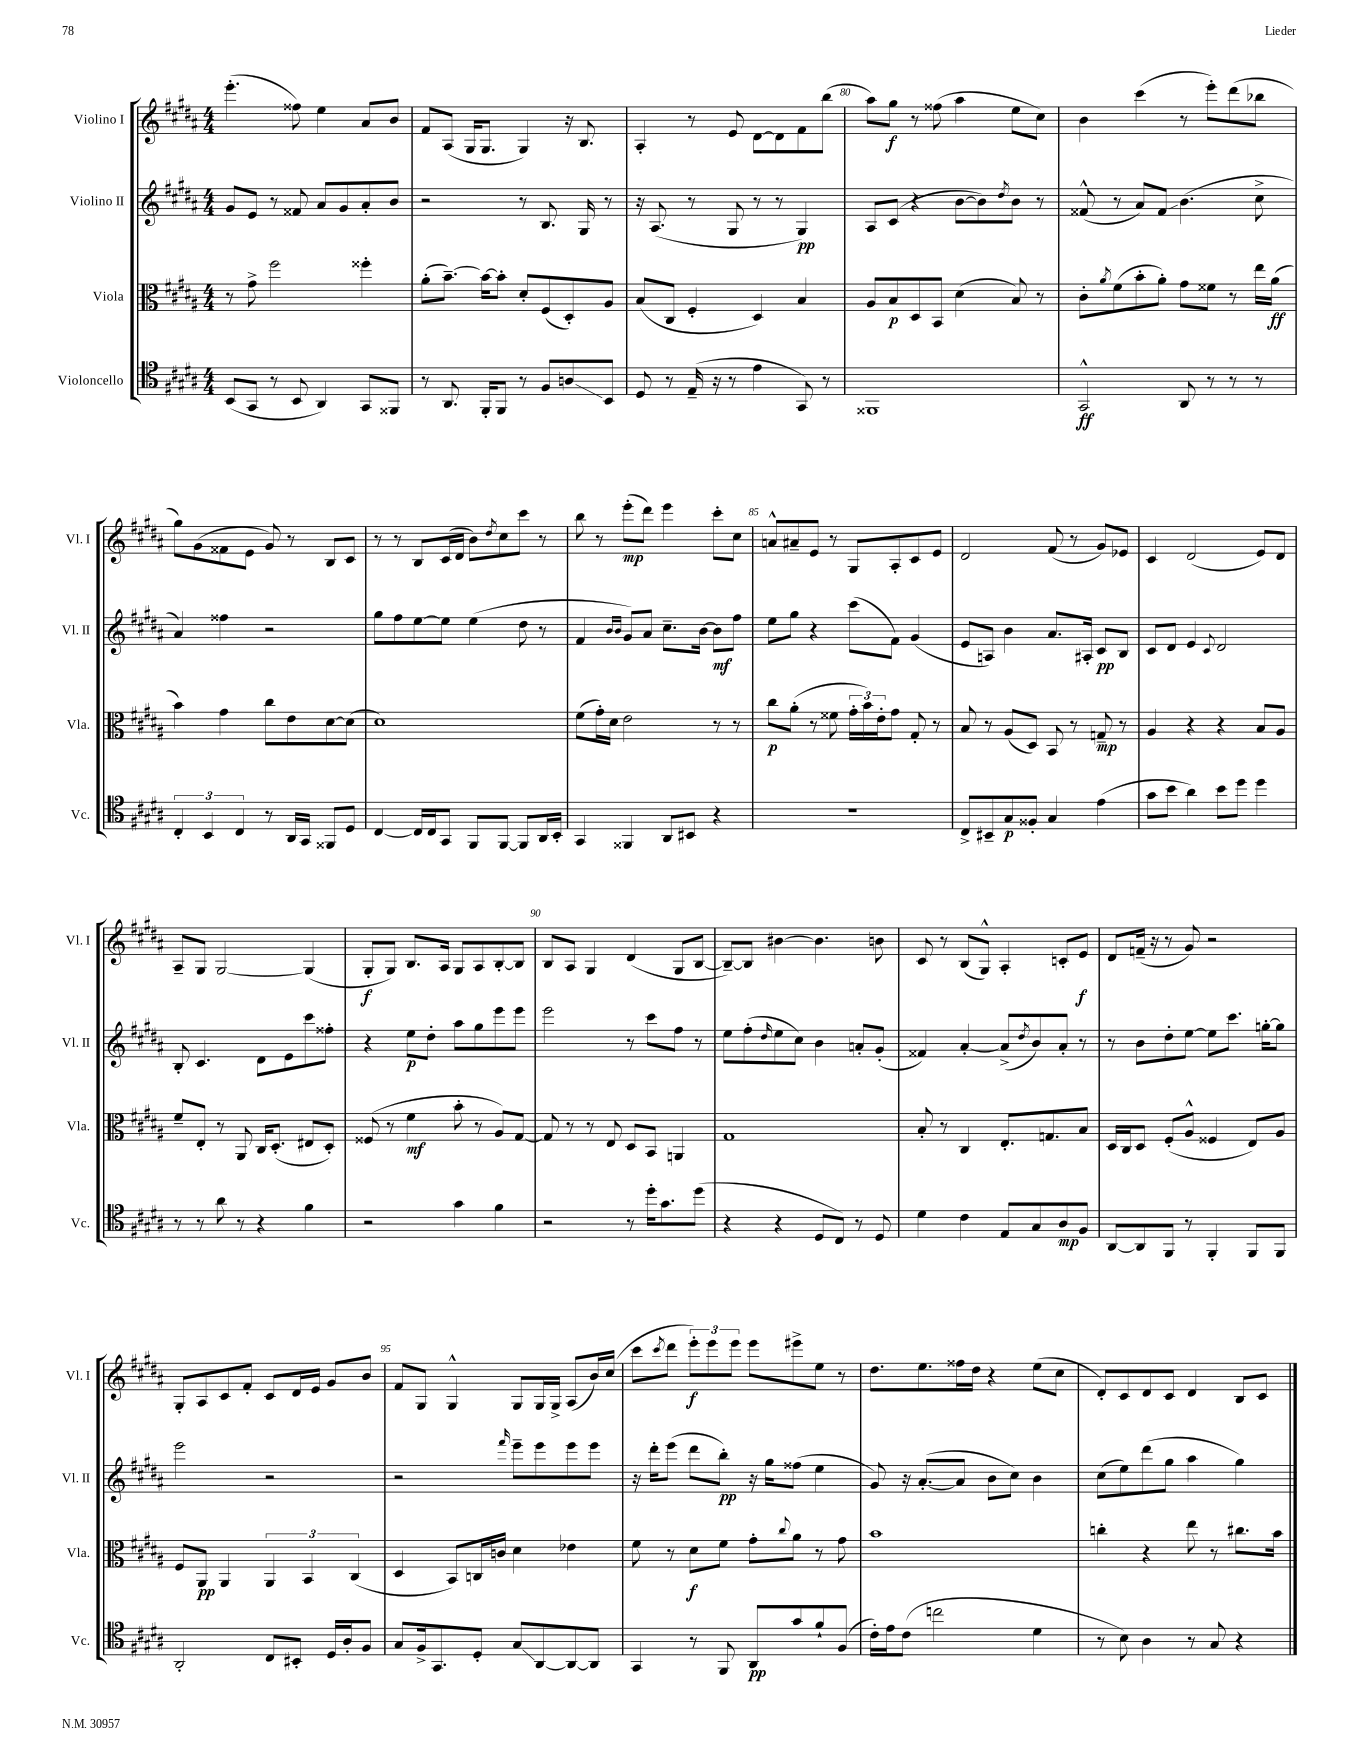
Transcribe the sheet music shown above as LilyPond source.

<<
\new StaffGroup <<
\new Staff = "s0" \with { instrumentName = "Violino I" shortInstrumentName = "Vl. I" } {
    \clef treble \key b \major \numericTimeSignature \time 4/4
    e'''4.-.( fisis''8) e''4 ais'8 b'8 |
    fis'8 ais8( gis16 gis8. gis4) r16 b8. |
    ais4-. r8 e'8 dis'8~ dis'8 fis'8 b''8( |
    ais''8) gis''8\f r8 fisis''8( ais''4 e''8 cis''8) |
    b'4 cis'''4( r8 e'''8-.) dis'''8( bes''8 |
    gis''8) gis'8( fisis'8 e'8 gis'8) r8 b8 cis'8 |
    r8 r8 b8 cis'16( dis'16 b'8) \acciaccatura { dis''8 } cis''8 cis'''8 r8 |
    b''8 r8 e'''8-.\mp( dis'''8) e'''4 cis'''8-. cis''8 |
    a'8-^ ais'8-- e'8 r8 gis8 ais8-. cis'8 e'8 |
    dis'2 fis'8( r8 gis'8) ees'8 |
    cis'4 dis'2( e'8) dis'8 |
    ais8-- gis8 gis2~ gis4( |
    gis8-.\f gis8) b8. ais16 gis8 ais8 b8~-. b8 |
    b8 ais8 gis4 dis'4( gis8 b8~ |
    b8~--) b8 bis'4~ bis'4. b'8 |
    cis'8 r8 b8( gis8-^) ais4-. c'8-. e'8\f |
    dis'8 f'16--( r16 r8 gis'8) r2 |
    gis8-. ais8 cis'8 fis'8-. cis'8 dis'16 e'16 gis'8 b'8 |
    fis'8 gis8 gis4-^ gis8 gis16 gis16-> ais8( b'16) cis''16( |
    cis'''8 \acciaccatura { cis'''8 } dis'''8 \tuplet 3/2 { e'''8-.\f) e'''8 e'''8 } e'''8 eis'''8-> e''8 r8 |
    dis''8. e''8. fisis''16 dis''16 r4 e''8( cis''8 |
    dis'8-.) cis'8 dis'8 cis'8 dis'4 b8 cis'8 \bar "|." |
}
\new Staff = "s1" \with { instrumentName = "Violino II" shortInstrumentName = "Vl. II" } {
    \clef treble \key b \major \numericTimeSignature \time 4/4
    gis'8 e'8 r8 fisis'8 ais'8 gis'8 ais'8-. b'8 |
    r2 r8 b8. gis16 r8 |
    r16 ais8.( r8 gis8 r8 r8 gis4\pp) |
    ais8 cis'8( r4 b'8~ b'8) \acciaccatura { dis''8 } b'8 r8 |
    fisis'8-^( r8 ais'8) fisis'8\glissando b'4.( cis''8-> |
    ais'4) fisis''4 r2 |
    gis''8 fis''8 e''8~ e''8 e''4( dis''8 r8 |
    fis'4 \grace { b'16 b'16 } gis'8) ais'8 cis''8.-- b'16~ b'8\mf fis''8 |
    e''8 gis''8 r4 cis'''8( fis'8) gis'4( |
    e'8 a8) b'4 ais'8. ais16-. cis'8\pp b8 |
    cis'8 dis'8 e'4 \appoggiatura { cis'8 } dis'2 |
    b8-. cis'4. dis'8 e'8 cis'''8 fisis''8-. |
    r4 e''8\p dis''8-. ais''8 gis''8 e'''8 e'''8 |
    e'''2 r8 cis'''8 fis''8 r8 |
    e''8 fis''8-.( \grace { dis''16 } e''8 cis''8) b'4 a'8-. gis'8-.( |
    fisis'4) ais'4~-. ais'8->( \acciaccatura { dis''8 } b'8) ais'8-. r8 |
    r8 b'8 dis''8-. e''8~ e''8 cis'''8. g''16~-. g''8 |
    e'''2 r2 |
    r2 \grace { fis'''16 } e'''8-- e'''8 e'''8 e'''8 |
    r16 dis'''16-. e'''8( dis'''8 b''8-.\pp) r16 gis''16 fisis''8( e''4 |
    gis'8) r16 ais'8.~-.( ais'8 b'8 cis''8) b'4 |
    cis''8( e''8) dis'''8( gis''8 ais''4 gis''4) \bar "|." |
}
\new Staff = "s2" \with { instrumentName = "Viola" shortInstrumentName = "Vla." } {
    \clef alto \key b \major \numericTimeSignature \time 4/4
    r8 gis'8-> fis''2 fisis''4-. |
    ais'8-.( b'8.~--) b'16~ b'8-. dis'8-. fis8( dis8-.) ais8 |
    b8( cis8 fis4-. dis4) b4 |
    ais8 b8\p dis8 b,8 dis'4( b8) r8 |
    cis'8-. \acciaccatura { ais'8 } fis'8( b'8-. ais'8-.) gis'8 fisis'8 r8 e''16 ais'16\ff( |
    b'4) gis'4 cis''8 e'8 dis'8~ dis'8( |
    dis'1) |
    fis'8( gis'16-.) dis'16 e'2 r8 r8 |
    cis''8\p ais'8-.( r8 fisis'8 \tuplet 3/2 { gis'16-. b'16) e'16-. } gis'8 gis8-. r8 |
    b8 r8 ais8( dis8) b,8 r8 g8--\mp r8 |
    ais4 r4 r4 b8 ais8 |
    fis'8-- e8-. r8 ais,8 cis16 dis8.-.( eis8 dis8-.) |
    fisis8( r8 fis'4\mf b'8-. r8 ais8) gis8~ |
    gis8 r8 r8 e8 dis8 b,8 a,4 |
    gis1 |
    b8-. r8 cis4 e8.-. g8. b8 |
    dis16 cis16 dis8 fis8-.( ais8-^ fisis4 e8) ais8 |
    fis8 ais,8\pp ais,4 \tuplet 3/2 { ais,4 b,4 cis4( } |
    dis4 b,8) c16 c'16 dis'4 ees'4 |
    fis'8 r8 dis'8\f fis'8 gis'8-. \appoggiatura { cis''8 } ais'8 r8 gis'8 |
    b'1 |
    c''4-. r4 e''8 r8 cis''8. b'16 \bar "|." |
}
\new Staff = "s3" \with { instrumentName = "Violoncello" shortInstrumentName = "Vc." } {
    \clef tenor \key b \major \numericTimeSignature \time 4/4
    b,8( gis,8 r8 b,8 ais,4) gis,8 fisis,8 |
    r8 ais,8. fis,16-. fis,8 r8 fis8 a8\glissando b,8 |
    dis8 r8 e16--( r16 r8 e'4 gis,8) r8 |
    fisis,1 |
    gis,2-^\ff ais,8 r8 r8 r8 |
    \tuplet 3/2 { cis4-. b,4 cis4 } r8 ais,16 gis,16 fisis,8 dis8 |
    cis4~ cis16 cis16 gis,8 fis,8 fis,8~ fis,8 ais,16 b,16-. |
    gis,4 fisis,4 ais,8 bis,8 r4 |
    r1 |
    cis8-> bis,8-- gis8\p fisis8-. gis4 e'4( |
    gis'8 b'8 ais'4) b'8 dis''8 dis''4 |
    r8 r8 ais'8 r8 r4 fis'4 |
    r2 gis'4 fis'4 |
    r2 r8 dis''16-. gis'8. dis''8( |
    r4 r4 dis8 cis8) r8 dis8 |
    dis'4 cis'4 e8 gis8 ais8\mp fis8 |
    ais,8~ ais,8 fis,8 r8 fis,4-. fis,8 fis,8 |
    ais,2-. cis8 bis,8-. dis16 ais16-. fis8 |
    gis8 fis16-> gis,8. dis8-. gis8\glissando ais,8~ ais,8~ ais,8 |
    gis,4 r8 fis,8 ais,8\pp gis'8 fis'8-! fis8( |
    cis'16-.) e'16 cis'8( c''2 dis'4 |
    r8 b8) ais4 r8 gis8 r4 \bar "|." |
}
>>
>>
\layout { \context { \Score currentBarNumber = #77 \override BarNumber.break-visibility = ##(#f #t #t) barNumberVisibility = #(every-nth-bar-number-visible 5) } }
